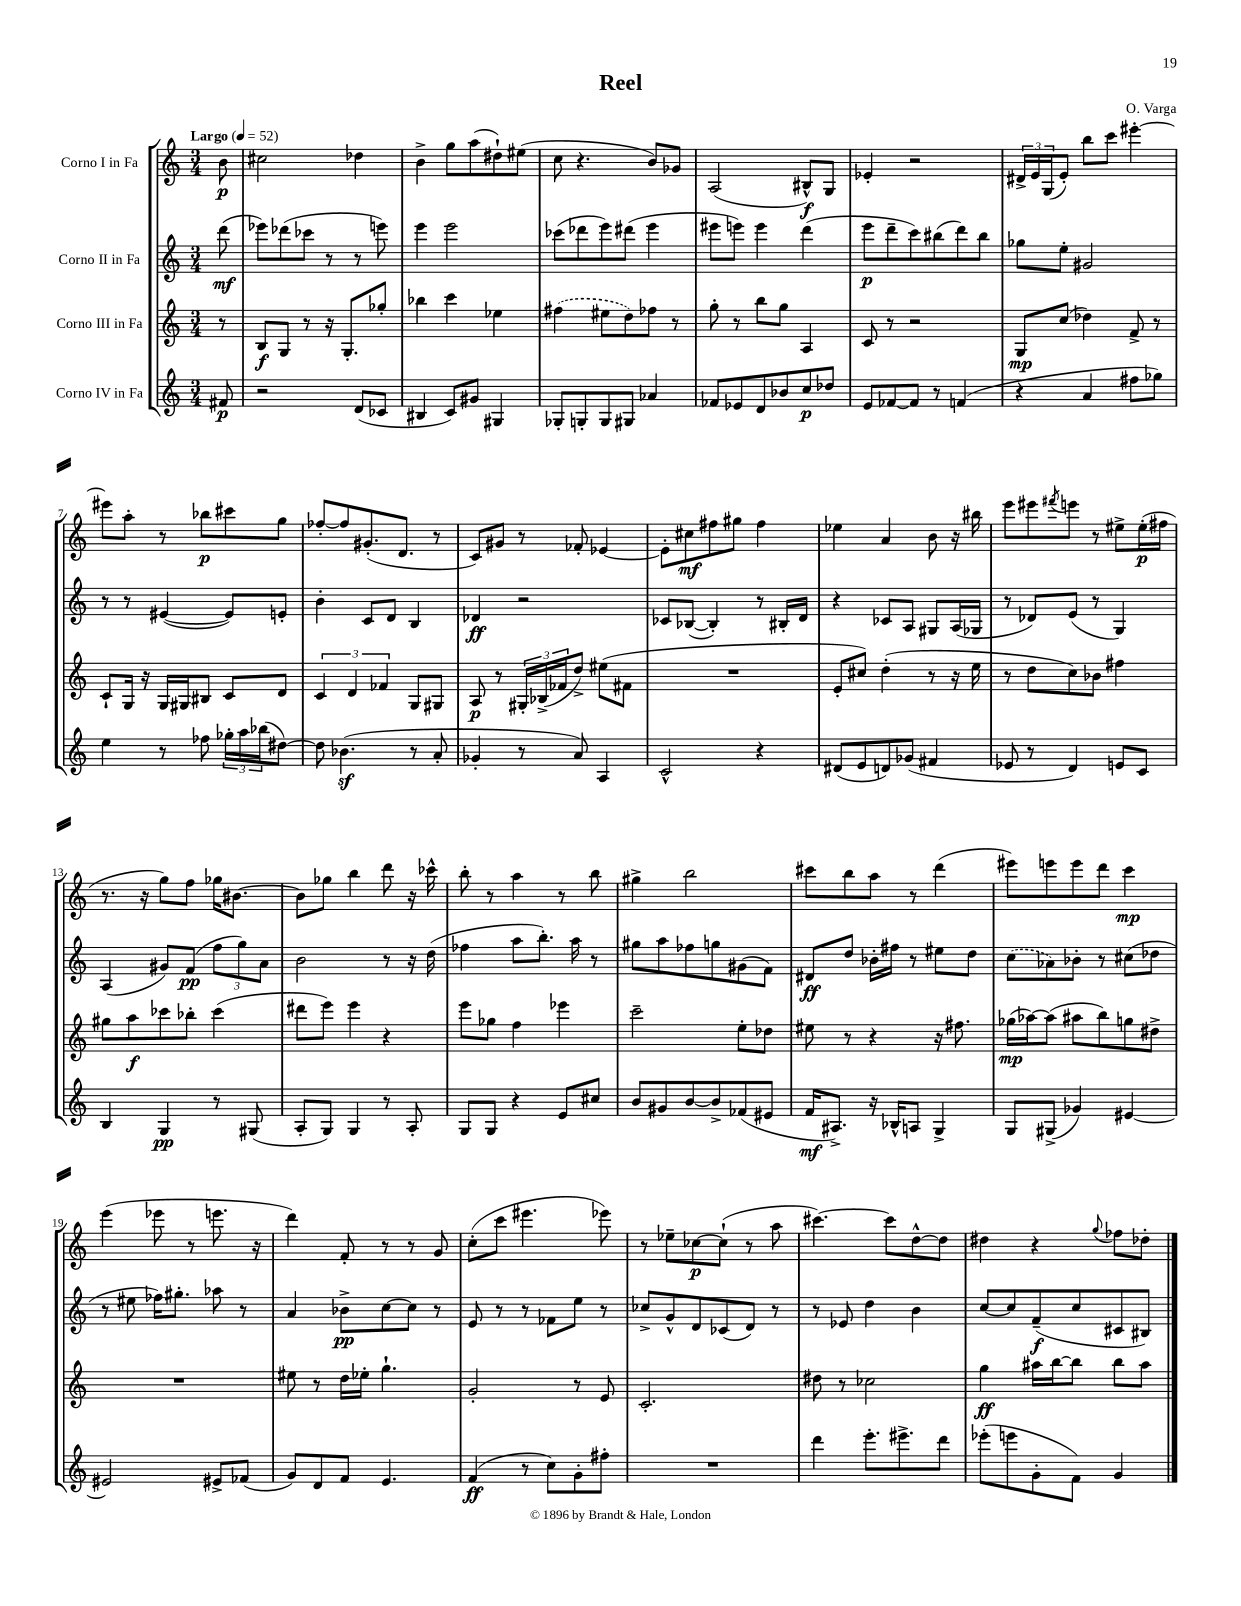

**kern	**dynam	**kern	**dynam	**kern	**dynam	**kern	**dynam
*part4	*part4	*part3	*part3	*part2	*part2	*part1	*part1
*staff4	*staff4	*staff3	*staff3	*staff2	*staff2	*staff1	*staff1
*I"Corno IV in Fa	*	*I"Corno III in Fa	*	*I"Corno II in Fa	*	*I"Corno I in Fa	*
*clefG2	*	*clefG2	*	*clefG2	*	*clefG2	*
*k[]	*	*k[]	*	*k[]	*	*k[]	*
*M3/4	*	*M3/4	*	*M3/4	*	*M3/4	*
*MM52	*	*MM52	*	*MM52	*	*MM52	*
=	=	=	=	=	=	=	=
!	!	!	!	!	!	!LO:TX:a:B:t=Largo	!
8f#X/	p	8r	.	(8ddd\	mf	8b\	p
=1	=1	=1	=1	=1	=1	=1	=1
2r	.	8B/L	f	8eee-X\L)	.	2cc#X\	.
.	.	8G/J	.	(8ddd-X\	.	.	.
.	.	8r	.	8ccc-X\J	.	.	.
.	.	16r	.	8r	.	.	.
.	.	8.G'/L	.	.	.	.	.
(8d/L	.	.	.	8r	.	4dd-X\	.
8c-X/J	.	8gg-X'/J	.	8eeen\)	.	.	.
=2	=2	=2	=2	=2	=2	=2	=2
4B#X/	.	4bb-X\	.	4eee\	.	4b^\	.
8c/L)	.	4ccc\	.	2eee\	.	8gg\L	.
8g#X/J	.	.	.	.	.	(8aa\	.
4G#X/	.	4ee-X\	.	.	.	8dd#X`\)	.
.	.	.	.	.	.	(8ee#X\J	.
=3	=3	=3	=3	=3	=3	=3	=3
8G-X'/L	.	(4ff#X\	.	(8ccc-X\L	.	8cc\	.
8Gn'/	.	.	.	8ddd-X\	.	4.r	.
8G/	.	8ee#X\L	.	8eee\)	.	.	.
8G#X/J	.	8dd\)	.	(8ddd#X\J	.	.	.
4a-X/	.	8ff-X\J	.	4eee\	.	8b/L)	.
.	.	8r	.	.	.	8g-X/J	.
=4	=4	=4	=4	=4	=4	=4	=4
8f-X/L	.	8gg'\	.	8eee#X\L	.	(2A/	.
8e-X/	.	8r	.	8eeen\J)	.	.	.
8d/	.	8bb\L	.	4eee\	.	.	.
8b-X/	.	8gg\J	.	.	.	.	.
8cc/	p	4A/	.	(4ddd\	.	8B#X^^/L)	f
8dd-X/J	.	.	.	.	.	8G/J	.
=5	=5	=5	=5	=5	=5	=5	=5
8e/L	.	8c/	.	8eee\L	p	4e-X'/	.
[8f-X/	.	8r	.	8ddd~\	.	.	.
8f-/J]	.	2r	.	8ccc\)	.	2r	.
8r	.	.	.	(8bb#X\	.	.	.
(4fn/	.	.	.	8ddd\)	.	.	.
.	.	.	.	8bb#\J	.	.	.
=6	=6	=6	=6	=6	=6	=6	=6
4r	.	8G/L	mp	8gg-X\L	.	24d#X^/LL	.
.	.	.	.	.	.	24e/	.
.	.	.	.	.	.	(24G/J	.
.	.	(8cc/J	.	8ee'\J	.	8e'/J)	.
4a/	.	4dd-X\)	.	2g#X/	.	8bb\L	.
.	.	.	.	.	.	8ccc\J	.
8ff#X\L	.	8f^/	.	.	.	[4eee#X'\	.
8gg-X\J)	.	8r	.	.	.	.	.
!!LO:LB:g=z
=7	=7	=7	=7	=7	=7	=7	=7
4ee\	.	8c`/L	.	8r	.	8eee#X\L]	.
.	.	16G/Jk	.	8r	.	8aa'\J	.
.	.	16r	.	.	.	.	.
8r	.	16G/LL	.	([4e#X/	.	8r	.
.	.	16G#X/J	.	.	.	.	.
8ff-X\	.	8B#X/J	.	.	.	8bb-X\L	p
24gg-X'\LL	.	8c/L	.	8e#/L])	.	8ccc#X\	.
24aa\	.	.	.	.	.	.	.
(24bb-X\J	.	.	.	.	.	.	.
[8dd#X\J)	.	8d/J	.	8en'/J	.	8gg\J	.
=8	=8	=8	=8	=8	=8	=8	=8
8dd#\]	.	6c/	.	4b'\	.	[8ff-X'/L	.
(4.b-Xz\	.	.	.	.	.	8ff-/]	.
.	.	6d/	.	.	.	.	.
.	.	.	.	8c/L	.	(8.g#X'/	.
.	.	6f-X/	.	.	.	.	.
.	.	.	.	8d/J	.	.	.
.	.	.	.	.	.	8.d/J	.
8r	.	8G/L	.	4B/	.	.	.
8a'/	.	8G#X/J	.	.	.	8r	.
=9	=9	=9	=9	=9	=9	=9	=9
4g-X'/	.	8A/	p	4d-X/	ff	8c/L)	.
.	.	8r	.	.	.	8g#X/J	.
8r	.	24G#X'/LL	.	2r	.	8r	.
.	.	(24B-X^/	.	.	.	.	.
.	.	24f-X/J	.	.	.	.	.
8a/)	.	8dd^/J)	.	.	.	8f-X'/	.
4A/	.	(8ee#X\L	.	.	.	[4e-X/	.
.	.	8f#X\J	.	.	.	.	.
=10	=10	=10	=10	=10	=10	=10	=10
2c^^/	.	2.r	.	8c-X/L	.	8e-'\L]	.
.	.	.	.	([8B-X/J	.	8cc#X\	mf
.	.	.	.	4B-'/])	.	8ff#X\	.
.	.	.	.	.	.	8gg#X\J	.
4r	.	.	.	8r	.	4ff#\	.
.	.	.	.	16B#X'/LL	.	.	.
.	.	.	.	16d/JJ	.	.	.
=11	=11	=11	=11	=11	=11	=11	=11
(8d#X/L	.	8e'/L	.	4r	.	4ee-X\	.
8e/	.	8cc#X/J)	.	.	.	.	.
8dn/)	.	(4dd'\	.	8c-X/L	.	4a/	.
(8g-X/J	.	.	.	8A/J	.	.	.
4f#X/	.	8r	.	8G#X/L	.	8b\	.
.	.	16r	.	(16A/L	.	16r	.
.	.	16ee\	.	16G-X/JJ	.	16bb#X\	.
=12	=12	=12	=12	=12	=12	=12	=12
8e-X/	.	8r	.	8r	.	8eee\L	.
8r	.	8dd\L	.	8d-X/L)	.	8eee#X\	.
.	.	.	.	.	.	8qfff#X/	.
4d/)	.	8cc\)	.	(8e/J	.	8eeen\J	.
.	.	8b-X\J	.	8r	.	8r	.
8en/L	.	4ff#X\	.	4G/)	.	8ee#X^\L	.
8c/J	.	.	.	.	.	(16ee#'\L	p
.	.	.	.	.	.	16ff#X\JJ	.
!!LO:LB:g=z
=13	=13	=13	=13	=13	=13	=13	=13
4B/	.	8gg#X\L	.	(4A/	.	8.r	.
.	.	8aa\	f	.	.	.	.
.	.	.	.	.	.	16r	.
4G/	pp	8ccc-X\	.	8g#X/L)	.	8gg\L)	.
.	.	8bb-X'\J	.	(8f/J	pp	8ff\J	.
8r	.	(4ccc-\	.	12ff\L	.	16gg-X\KL	.
.	.	.	.	.	.	[8.b#X\J	.
.	.	.	.	12gg\)	.	.	.
(8G#X/	.	.	.	.	.	.	.
.	.	.	.	12a\J	.	.	.
=14	=14	=14	=14	=14	=14	=14	=14
8A'/L	.	8ddd#X\L	.	2b\	.	8b#\L]	.
8G/J)	.	8eee\J)	.	.	.	8gg-X\J	.
4G/	.	4eee\	.	.	.	4bb\	.
8r	.	4r	.	8r	.	8ddd\	.
8A'/	.	.	.	16r	.	16r	.
.	.	.	.	(16dd\	.	16ccc-X^^\	.
=15	=15	=15	=15	=15	=15	=15	=15
8G/L	.	8eee\L	.	4ff-X\	.	8bb'\	.
8G/J	.	8gg-X\J	.	.	.	8r	.
4r	.	4ff\	.	8aa\L	.	4aa\	.
.	.	.	.	8.bb'\J)	.	.	.
8e/L	.	4eee-X\	.	.	.	8r	.
.	.	.	.	16aa\	.	.	.
8cc#X/J	.	.	.	8r	.	8bb\	.
=16	=16	=16	=16	=16	=16	=16	=16
8b/L	.	2ccc~\	.	8gg#X\L	.	4gg#X^\	.
8g#X/	.	.	.	8aa\	.	.	.
[8b/	.	.	.	8ff-X\	.	2bb\	.
8b^/]	.	.	.	8ggn\	.	.	.
(8f-X/	.	8ee'\L	.	(8g#X\	.	.	.
8e#X/J	.	8dd-X\J	.	8f\J)	.	.	.
=17	=17	=17	=17	=17	=17	=17	=17
16f/KL	mf	8ee#X\	.	8d#X/L	ff	8ccc#X\L	.
8.A#X^/J)	.	.	.	.	.	.	.
.	.	8r	.	8dd/J	.	8bb\	.
16r	.	4r	.	16b-X'\LL	.	8aa\J	.
16B-X^^/KL	.	.	.	16ff#X\JJ	.	.	.
8An/J	.	.	.	8r	.	8r	.
4G^/	.	16r	.	8ee#X\L	.	(4ddd\	.
.	.	8.ff#X\	.	.	.	.	.
.	.	.	.	8dd\J	.	.	.
=18	=18	=18	=18	=18	=18	=18	=18
8G/L	.	(16gg-X\LL	mp	(8cc\L	.	8eee#X\L)	.
.	.	[16aa-X\J)	.	.	.	.	.
(8G#X^/J	.	(8aa-\J]	.	8a-X\)	.	8eeen\	.
4g-X/)	.	8aa#X\L	.	8b-X'\J	.	8eee\	.
.	.	8bb\)	.	8r	.	8ddd\J	.
[4e#X/	.	8ggn\	.	(8cc#X\L	.	4ccc\	mp
.	.	8dd#X^\J	.	8dd-X\J	.	.	.
!!LO:LB:g=z
=19	=19	=19	=19	=19	=19	=19	=19
2e#X/]	.	2.r	.	8r	.	(4eee\	.
.	.	.	.	8ee#X\	.	.	.
.	.	.	.	16ff-X\KL)	.	8eee-X\	.
.	.	.	.	8.gg#X'\J	.	.	.
.	.	.	.	.	.	8r	.
8e#X^/L	.	.	.	8aa-X\	.	8.eeen\	.
(8f-X/J	.	.	.	8r	.	.	.
.	.	.	.	.	.	16r	.
=20	=20	=20	=20	=20	=20	=20	=20
8g/L)	.	8ee#X\	.	4a/	.	4ddd\)	.
8d/	.	8r	.	.	.	.	.
8f/J	.	16dd\LL	.	8b-X^\L	pp	8f'/	.
.	.	16ee-X'\JJ	.	.	.	.	.
4.e/	.	4.gg`\	.	[8cc\	.	8r	.
.	.	.	.	8cc\J]	.	8r	.
.	.	.	.	8r	.	8g/	.
=21	=21	=21	=21	=21	=21	=21	=21
(4f/	ff	2g'/	.	8e/	.	(8cc'\L	.
.	.	.	.	8r	.	8ccc\J	.
8r	.	.	.	8r	.	4.eee#X\	.
8cc\L)	.	.	.	8f-X\L	.	.	.
8g'\	.	8r	.	8ee\J	.	.	.
8ff#X'\J	.	8e/	.	8r	.	8eee-X\)	.
=22	=22	=22	=22	=22	=22	=22	=22
2.r	.	2.c'/	.	8cc-X^/L	.	8r	.
.	.	.	.	8g^^/	.	8ee-X~\L	.
.	.	.	.	8d/	.	[8cc-X\	p
.	.	.	.	(8c-X/	.	(8cc-`\J]	.
.	.	.	.	8d/J)	.	8r	.
.	.	.	.	8r	.	8aa\	.
=23	=23	=23	=23	=23	=23	=23	=23
4ddd\	.	8dd#X\	.	8r	.	[4.ccc#X\)	.
.	.	8r	.	8e-X/	.	.	.
8.eee'\L	.	2cc-X\	.	4dd\	.	.	.
.	.	.	.	.	.	8ccc#\L]	.
8.eee#X^\	.	.	.	.	.	.	.
.	.	.	.	4b\	.	[8dd^^\	.
8ddd\J	.	.	.	.	.	8dd\J]	.
=24	=24	=24	=24	=24	=24	=24	=24
(8eee-X'\L	.	4gg\	ff	[8cc/L	.	4dd#X\	.
8eeen\	.	.	.	8cc/]	.	.	.
8g'\	.	16aa#X\LL	.	(8f~/	f	4r	.
.	.	[16bb\J	.	.	.	.	.
8f\J)	.	8bb\J]	.	8cc/	.	.	.
.	.	.	.	.	.	8qqgg/	.
4g/	.	8bb\L	.	8c#X/	.	8ff-X\L	.
.	.	8aa#\J	.	8B#X/J)	.	8dd-X'\J	.
==	==	==	==	==	==	==	==
*-	*-	*-	*-	*-	*-	*-	*-
